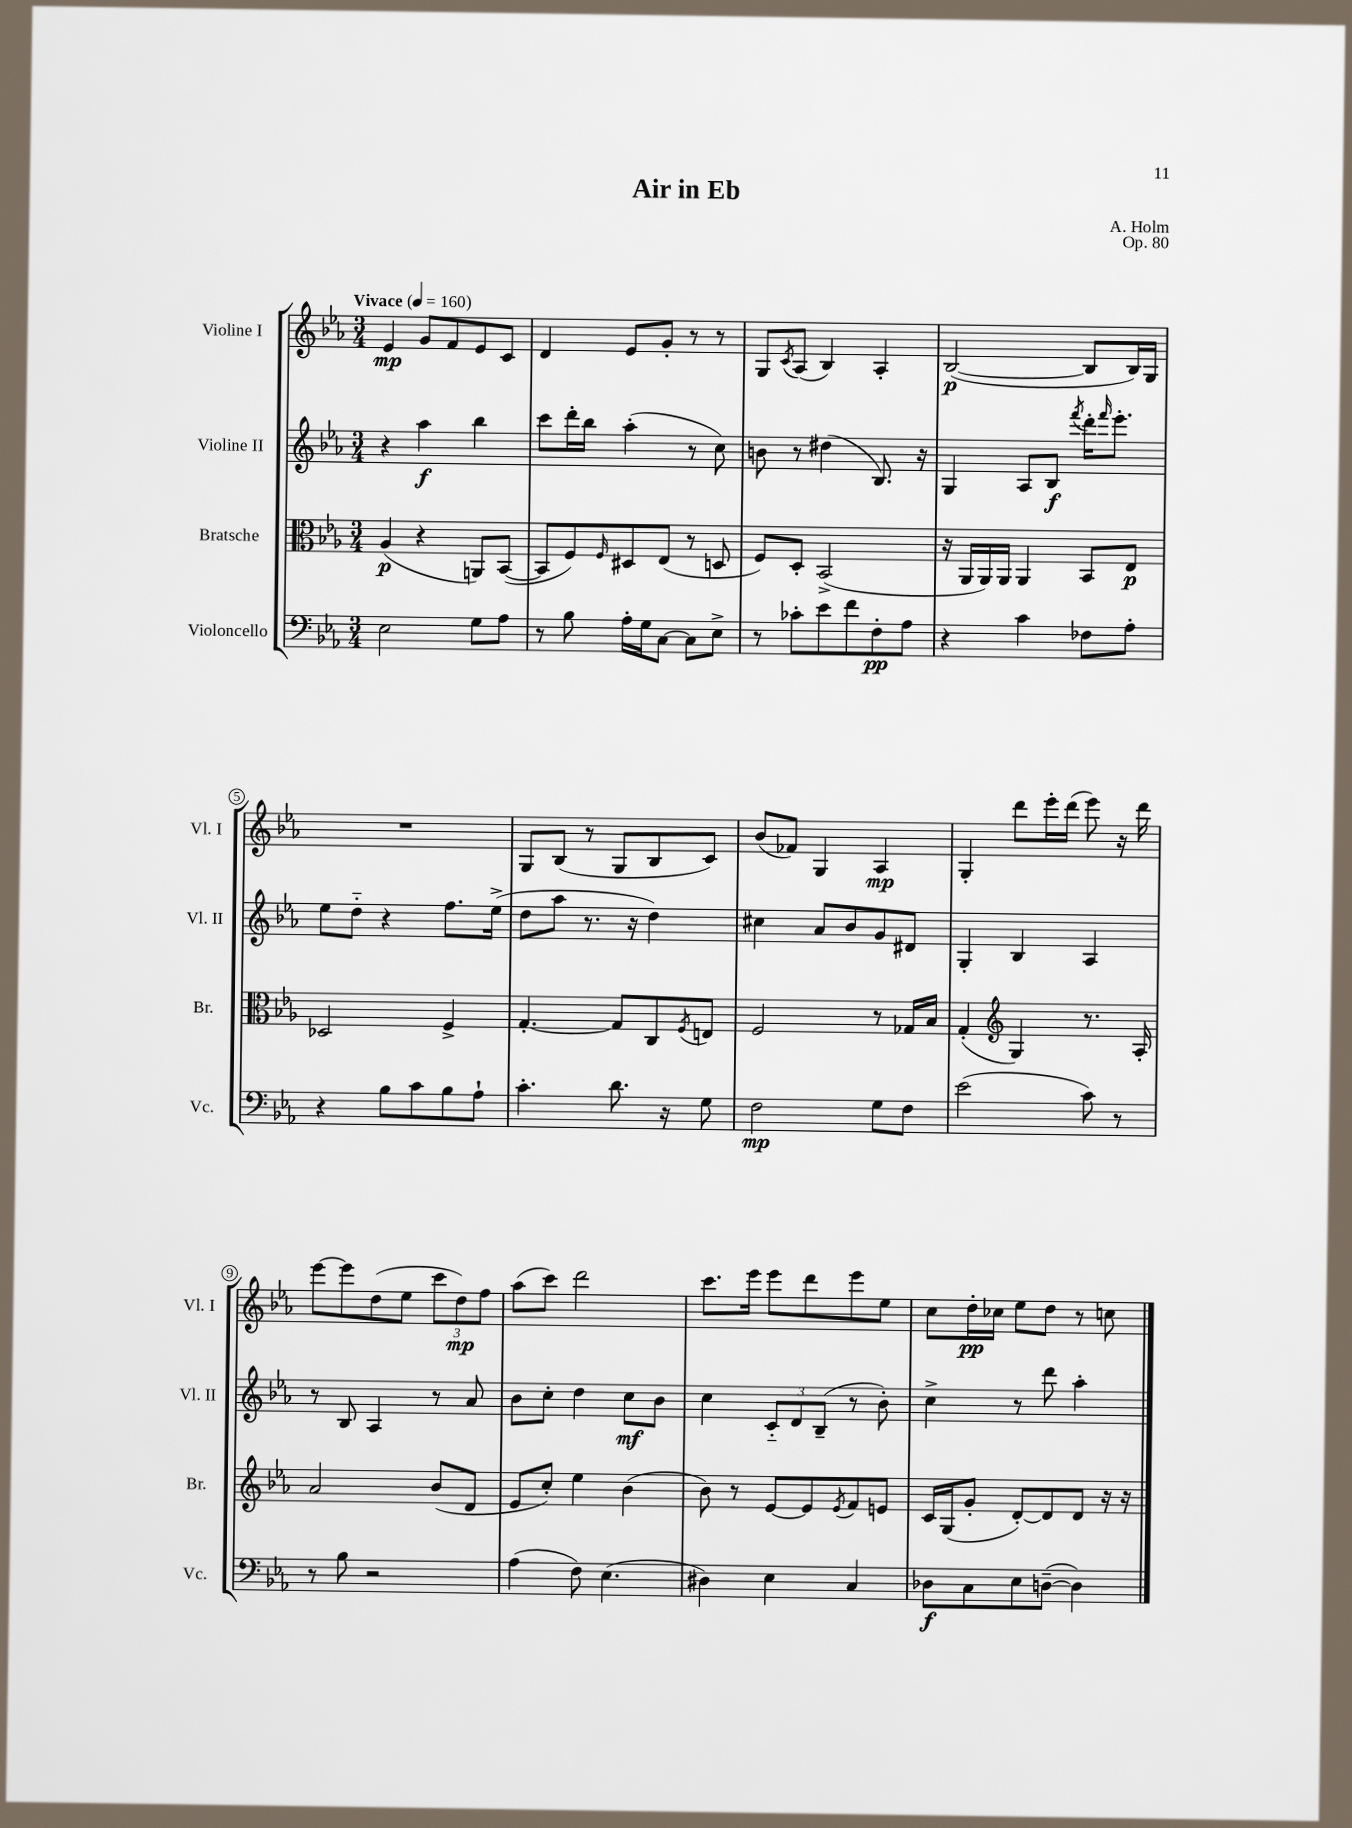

**kern	**dynam	**kern	**dynam	**kern	**dynam	**kern	**dynam
*part4	*part4	*part3	*part3	*part2	*part2	*part1	*part1
*staff4	*staff4	*staff3	*staff3	*staff2	*staff2	*staff1	*staff1
*I"Violoncello	*	*I"Bratsche	*	*I"Violine II	*	*I"Violine I	*
*I'Vc.	*	*I'Br.	*	*I'Vl. II	*	*I'Vl. I	*
*clefF4	*	*clefC3	*	*clefG2	*	*clefG2	*
*k[b-e-a-]	*	*k[b-e-a-]	*	*k[b-e-a-]	*	*k[b-e-a-]	*
*M3/4	*	*M3/4	*	*M3/4	*	*M3/4	*
*MM160	*	*MM160	*	*MM160	*	*MM160	*
=1	=1	=1	=1	=1	=1	=1	=1
!	!	!	!	!	!	!LO:TX:a:B:t=Vivace	!
2E-\	.	(4A-/	p	4r	.	4e-/	mp
.	.	4r	.	4aa-\	f	8g/L	.
.	.	.	.	.	.	8f/	.
8G\L	.	8AAn/L)	.	4bb-\	.	8e-/	.
8A-\J	.	([8BB-/J	.	.	.	8c/J	.
=2	=2	=2	=2	=2	=2	=2	=2
8r	.	8BB-/L]	.	8ccc\L	.	4d/	.
8B-\	.	8F/)	.	16ddd'\L	.	.	.
.	.	.	.	16bb-\JJ	.	.	.
.	.	16qqF/	.	.	.	.	.
16A-'\LL	.	8D#X/	.	(4aa-'\	.	8e-/L	.
16G\J	.	.	.	.	.	.	.
[8C\J	.	(8E-/J	.	.	.	8g'/J	.
8C\L]	.	8r	.	8r	.	8r	.
8E-^\J	.	8Dn/	.	8cc\)	.	8r	.
=3	=3	=3	=3	=3	=3	=3	=3
8r	.	8F/L)	.	8bn\	.	8G/L	.
.	.	.	.	.	.	8qc/	.
8c-X'\L	.	8D'/J	.	8r	.	(8A-/J	.
8e-\	.	(2BB-^/	.	(4dd#X\	.	4B-/)	.
8f\	.	.	.	.	.	.	.
8F'\	pp	.	.	8.B-/)	.	4A-'/	.
8A-\J	.	.	.	.	.	.	.
.	.	.	.	16r	.	.	.
=4	=4	=4	=4	=4	=4	=4	=4
4r	.	16r	.	4G/	.	([2B-/	p
.	.	16AA-/LL	.	.	.	.	.
.	.	16AA-/)	.	.	.	.	.
.	.	16AA-/JJ	.	.	.	.	.
4c\	.	4AA-/	.	8A-/L	.	.	.
.	.	.	.	8B-/J	f	.	.
.	.	.	.	8qfff/	.	.	.
8F-X\L	.	8BB-/L	.	16ddd'\KL	.	8B-/L]	.
.	.	.	.	16qqfff/	.	.	.
.	.	.	.	8.eee-'\J	.	.	.
8A-'\J	.	8E-/J	p	.	.	16B-/L)	.
.	.	.	.	.	.	16G/JJ	.
!!LO:LB:g=z
=5	=5	=5	=5	=5	=5	=5	=5
4r	.	2D-X/	.	8ee-\L	.	2.r	.
.	.	.	.	8dd\J	.	.	.
8B-\L	.	.	.	4r	.	.	.
8c\	.	.	.	.	.	.	.
8B-\	.	4F^/	.	8.ff\L	.	.	.
8A-`\J	.	.	.	.	.	.	.
.	.	.	.	(16ee-^\Jk	.	.	.
=6	=6	=6	=6	=6	=6	=6	=6
4.c'\	.	[4.G'/	.	8dd\L	.	8G/L	.
.	.	.	.	8aa-\J	.	(8B-/J	.
.	.	.	.	8.r	.	8r	.
8.d\	.	8G/L]	.	.	.	8G/L	.
.	.	.	.	16r	.	.	.
.	.	8C/	.	4dd\)	.	8B-/	.
16r	.	.	.	.	.	.	.
.	.	8qF/	.	.	.	.	.
8G\	.	8En/J	.	.	.	8c/J)	.
=7	=7	=7	=7	=7	=7	=7	=7
2F\	mp	2F/	.	4cc#X\	.	(8b-/L	.
.	.	.	.	.	.	8f-X/J)	.
.	.	.	.	8a-/L	.	4G/	.
.	.	.	.	8b-/	.	.	.
8G\L	.	8r	.	8g/	.	4A-/	mp
8F\J	.	16G-X/LL	.	8d#X/J	.	.	.
.	.	16B-/JJ	.	.	.	.	.
=8	=8	=8	=8	=8	=8	=8	=8
(2e-\	.	(4G'/	.	4G'/	.	4G'/	.
*	*	*clefG2	*	*	*	*	*
.	.	4G/)	.	4B-/	.	8ddd\L	.
.	.	.	.	.	.	16eee-'\L	.
.	.	.	.	.	.	(16ddd\JJ	.
8c\)	.	8.r	.	4A-/	.	8eee-\)	.
8r	.	.	.	.	.	16r	.
.	.	16A-'/	.	.	.	16ddd\	.
!!LO:LB:g=z
=9	=9	=9	=9	=9	=9	=9	=9
8r	.	2a-/	.	8r	.	[8eee-\L	.
8B-\	.	.	.	8B-/	.	8eee-\]	.
2r	.	.	.	4A-/	.	(8dd\	.
.	.	.	.	.	.	8ee-\J	.
.	.	(8b-/L	.	8r	.	12ccc\L	.
.	.	.	.	.	.	12dd\)	mp
.	.	8d/J	.	8a-/	.	.	.
.	.	.	.	.	.	12ff\J	.
=10	=10	=10	=10	=10	=10	=10	=10
(4A-\	.	8e-/L	.	8b-\L	.	(8aa-\L	.
.	.	8cc'/J)	.	8cc'\J	.	8ccc\J)	.
8F\)	.	4ee-\	.	4dd\	.	2ddd\	.
(4.E-\	.	.	.	.	.	.	.
.	.	(4b-\	.	8cc\L	mf	.	.
.	.	.	.	8b-\J	.	.	.
=11	=11	=11	=11	=11	=11	=11	=11
4D#X\)	.	8b-\)	.	4cc\	.	8.ccc\L	.
.	.	8r	.	.	.	.	.
.	.	.	.	.	.	16eee-\Jk	.
4E-\	.	[8e-/L	.	12c/L	.	8eee-\L	.
.	.	.	.	12d/	.	.	.
.	.	8e-/]	.	.	.	8ddd\	.
.	.	.	.	(12B-~/J	.	.	.
.	.	8qe-/	.	.	.	.	.
4C/	.	8f/	.	8r	.	8eee-\	.
.	.	8en/J	.	8b-'\)	.	8ee-\J	.
=12	=12	=12	=12	=12	=12	=12	=12
8D-X\L	f	16c/LL	.	4cc^\	.	8cc\L	.
.	.	(16G/J	.	.	.	.	.
8C\	.	8g'/J	.	.	.	16dd'\L	pp
.	.	.	.	.	.	16cc-X\JJ	.
8E-\	.	[8d'/L)	.	8r	.	8ee-\L	.
([8Dn~\J	.	8d/]	.	8ddd\	.	8dd\J	.
4D\])	.	8d/J	.	4aa-'\	.	8r	.
.	.	16r	.	.	.	8ccn\	.
.	.	16r	.	.	.	.	.
==	==	==	==	==	==	==	==
*-	*-	*-	*-	*-	*-	*-	*-
